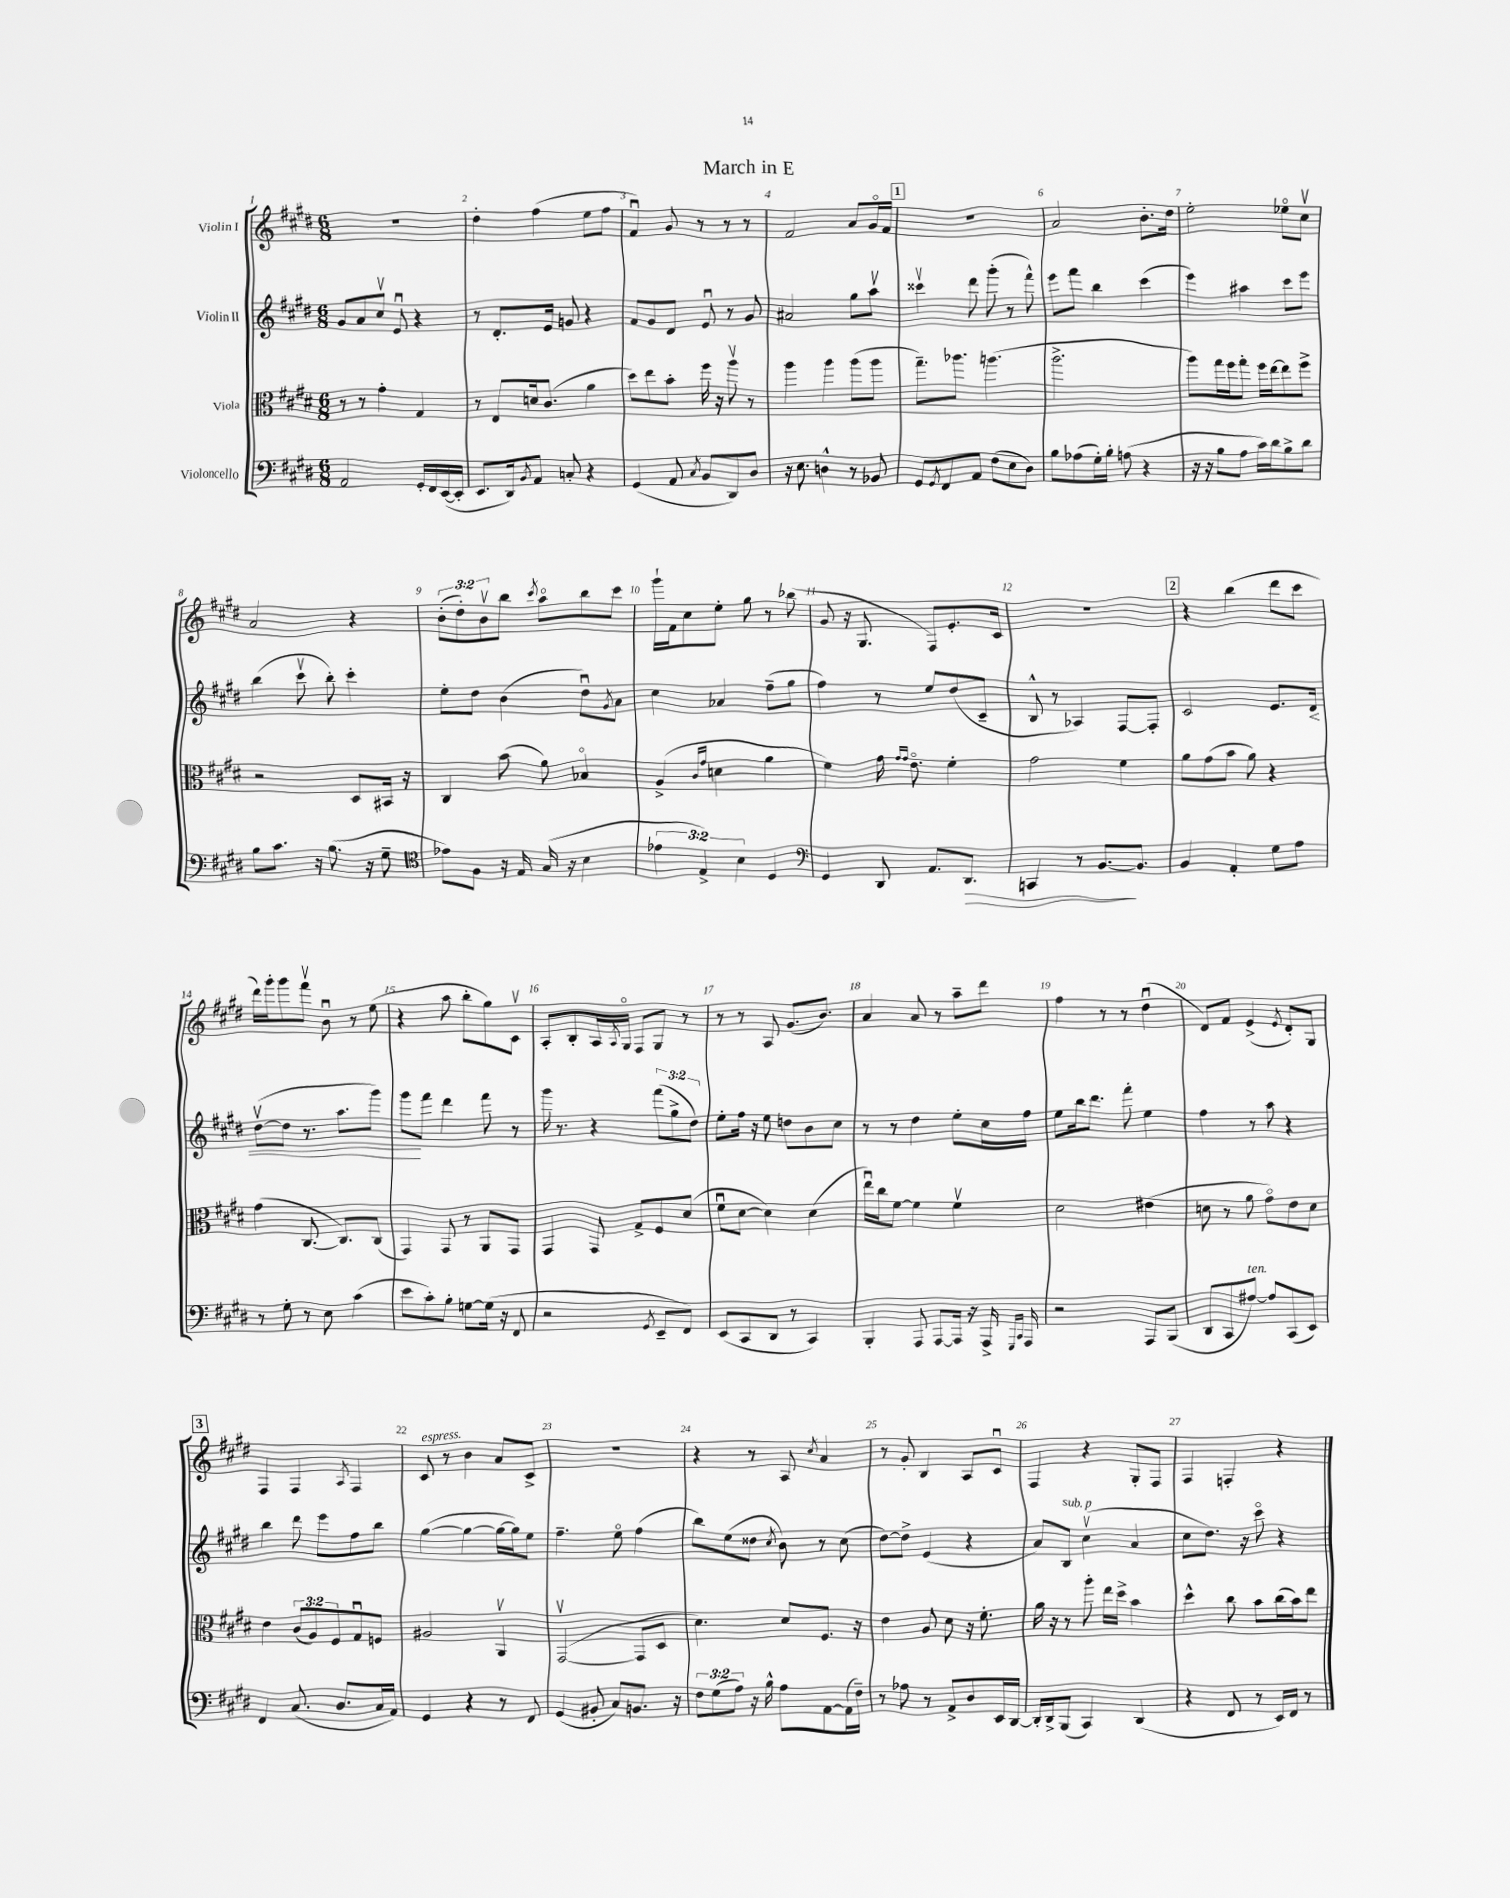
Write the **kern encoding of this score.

**kern	**dynam	**kern	**kern	**dynam	**kern
*part4	*part4	*part3	*part2	*part2	*part1
*staff4	*staff4	*staff3	*staff2	*staff2	*staff1
*I"Violoncello	*	*I"Viola	*I"Violin II	*	*I"Violin I
*clefF4	*	*clefC3	*clefG2	*	*clefG2
*k[f#c#g#d#]	*	*k[f#c#g#d#]	*k[f#c#g#d#]	*	*k[f#c#g#d#]
*M6/8	*	*M6/8	*M6/8	*	*M6/8
=1	=1	=1	=1	=1	=1
2AA/	.	8r	8g#/L	.	2.r
.	.	8r	8a/	.	.
.	.	4g#'\	8cc#v/J	.	.
.	.	.	8eu/	.	.
16GG#'/LL	.	4G#/	4r	.	.
16FF#/	.	.	.	.	.
([16EE/	.	.	.	.	.
16EE'/JJ]	.	.	.	.	.
=2	=2	=2	=2	=2	=2
8.EE/L	.	8r	8r	.	4dd#'\
.	.	8E/L	8.d#'/L	.	.
16DD#/k)	.	.	.	.	.
8qBB/	.	.	.	.	.
8AA/J	.	16dn/k	.	.	(4ff#\
.	.	(8.c#/J	16e/Jk	.	.
8Cn'/	.	.	8gn/	.	.
4r	.	4a\	4r	.	8ee\L
.	.	.	.	.	8ff#\J
=3	=3	=3	=3	=3	=3
(4GG#/	.	8dd#\L)	8f#/L	.	4f#u/)
.	.	8ee\	8g#/	.	.
8AA/	.	8b'\J	8d#/J	.	8g#/
8qC#/	.	.	.	.	.
8BB/L	.	16ff#\	8eu/	.	8r
.	.	16r	.	.	.
8DD#/)	.	8aav\	8r	.	8r
8D#/J	.	8r	8g#/	.	8r
=4	=4	=4	=4	=4	=4
16r	.	4aa\	2a#X/	.	2f#/
8.E\	.	.	.	.	.
4Dn^^\	.	4aa\	.	.	.
8r	.	(8aa\L	8gg#\L	.	8a/L
8BB-X/	.	8aa\J	8aav\J	.	16g#/L
.	.	.	.	.	16f#/JJ
!!LO:REH:place=s1:t=1
=5	=5	=5	=5	=5	=5
8GG#/L	.	8.gg#~\L)	4ccc##Xv\	.	2.r
8qGG#/	.	.	.	.	.
8FF#/	.	.	.	.	.
.	.	8.aa-X\J	.	.	.
8AA/J	.	.	8ddd#\	.	.
(8F#\L	.	(4.aan\	(8ggg#'\	.	.
8E\	.	.	8r	.	.
8D#\J)	.	.	8fff#^^\)	.	.
=6	=6	=6	=6	=6	=6
8B\L	.	2.aa^\	8eee\L	.	2a/
(8A-X\	.	.	8fff#\J	.	.
16G#'\L)	.	.	4bb\	.	.
16B'\JJ	.	.	.	.	.
(8An\	.	.	.	.	.
4r	.	.	(4ccc#\	.	8.b'\L
.	.	.	.	.	16dd#\Jk
=7	=7	=7	=7	=7	=7
16r	.	8aa\L)	4eee\)	.	2ee'\
16r	.	.	.	.	.
8B\L	.	16gg#\L	.	.	.
.	.	16ff#\J	.	.	.
8A\J	.	8gg#'\J	4aa#X\	.	.
16c#\LL)	.	16ff#\LL	.	.	.
16d#\J	.	[16ee\J	.	.	.
8B^\	.	8ee\]	8ccc#\L	.	8ee-X\L
8d#\J	.	8ff#^\J	8eee\J	.	8cc#v\J
!!LO:LB:g=z
=8	=8	=8	=8	=8	=8
8B\L	.	2r	(4bb\	.	2a/
8.c#\J	.	.	.	.	.
.	.	.	8ccc#v\	.	.
16r	.	.	.	.	.
(8.B\	.	.	8bb'\)	.	.
.	.	8D#/L	4ccc#'\	.	4r
16r	.	.	.	.	.
8G#~\	.	16BB#X/Jk	.	.	.
.	.	16r	.	.	.
=9	=9	=9	=9	=9	=9
*clefC4	*	*	*	*	*
8e-X\L)	.	4C#/	8ee'\L	.	(12b'\L
.	.	.	.	.	12dd#'\)
8F#\J	.	.	8dd#\J	.	.
.	.	.	.	.	12bv\
16r	.	(8b\	(4b\	.	8bb\J
16E/	.	.	.	.	.
.	.	.	.	.	8qccc#/
(16G#/	.	8a\)	.	.	8aa\L
16r	.	.	.	.	.
4B\	.	4B-X/	8dd#u\L)	.	8bb\
.	.	.	8qg#/	.	.
.	.	.	8a\J	.	8ccc#\J
=10	=10	=10	=10	=10	=10
6e-X\	.	(4A^/	4cc#\	.	16ggg#`\LL
.	.	.	.	.	16f#\J
.	.	.	.	.	8cc#\
6E^/)	.	.	.	.	.
.	.	16qqc#/LL	.	.	.
.	.	16qqg#/JJ	.	.	.
.	.	4dn\	4a-X/	.	8ee'\J
6B\	.	.	.	.	.
.	.	.	.	.	8gg#\
4D#/	.	4a\	(8ff#~\L	.	8r
.	.	.	8gg#\J	.	(8bb-X\
=11	=11	=11	=11	=11	=11
*clefF4	*	*	*	*	*
4GG#/	.	4f#\)	4ff#\)	.	8g#/
.	.	.	.	.	16r
.	.	.	.	.	8.G#/
8DD#/	.	16g#\	8r	.	.
.	.	16qqg#/LL	.	.	.
.	.	16qqg#/JJ	.	.	.
.	.	8.e\	.	.	.
8.AA/L	.	.	8ee/L	.	8F#/L)
.	.	4f#'\	(8dd#/	.	8.e'/
!	!LO:HP:b	!	!	!	!
8.DD#/J	>	.	.	.	.
.	.	.	8c#~/J	.	.
.	.	.	.	.	16c#/Jk
=12	=12	=12	=12	=12	=12
4CCn/	.	2g#\	8B^^/	.	2.r
.	.	.	8r	.	.
8r	.	.	4A-X/)	.	.
[8.BB/L	.	.	.	.	.
.	.	4f#\	[8F#/L	.	.
8.BB/J]	]	.	.	.	.
.	.	.	8F#'/J]	.	.
!!LO:REH:place=s1:t=2
=13	=13	=13	=13	=13	=13
4BB/	.	8a\L	2c#/	.	4r
.	.	(8g#\	.	.	.
4AA'/	.	8b\J	.	.	(4bb\
.	.	8a\)	.	.	.
8G#\L	.	4r	8.e/L	.	8ddd#\L
8A\J	.	.	.	.	8ccc#\J
!	!	!	!	!LO:HP:b	!
.	.	.	16d#/Jk	<	.
!!LO:LB:g=z
=14	=14	=14	=14	=14	=14
8r	.	(4g#\	([8dd#v\L	.	16ddd#\LL)
.	.	.	.	.	16ggg#'\J
8G#'\	.	.	8dd#\J]	.	8ggg#\
8r	.	[8.C#/	8.r	.	8fff#v\J
8E\	.	.	.	.	8bu\
.	.	8.C#/L])	8.aa\L	.	.
(4c#\	.	.	.	.	8r
.	.	(8C#/J	8ggg#\J)	.	(8ee\
=15	=15	=15	=15	=15	=15
8e\L	.	4GG#/)	8ggg#\L	.	4r
8c#'\)	.	.	8fff#\J	[	.
8B'\J	.	8GG#/	4ddd#\	.	8aa\
[8Gn\L	.	8r	.	.	8bb'\L
(16G\Jk]	.	8AA/L	8fff#\	.	8gg#\)
16r	.	.	.	.	.
8FF#/	.	8GG#/J	8r	.	8c#v\J
=16	=16	=16	=16	=16	=16
2r	.	4GG#/	16ggg#\	.	8A'/L
.	.	.	8.r	.	.
.	.	.	.	.	8B'/
.	.	8GG#/	4r	.	16A/L
.	.	.	.	.	8qA/
.	.	.	.	.	16G#/JJ
.	.	8G#^/L	.	.	8F#/L
8qGG#/	.	.	.	.	.
8EE~/L	.	8F#/	(12fff#\L	.	8G#/J
.	.	.	12gg#^\	.	.
8FF#/J)	.	(8d#/J	.	.	8r
.	.	.	12dd#\J)	.	.
=17	=17	=17	=17	=17	=17
(8EE/L	.	8f#u\L	8ee'\L	.	8r
8CC#/	.	[8d#\J	16ff#\Jk	.	8r
.	.	.	16r	.	.
8DD#/J	.	4d#\])	8ee\	.	8A/
8r	.	.	8ddn\L	.	(8.g#/L
4CC#/)	.	(4d#\	8b\	.	.
.	.	.	.	.	8.b/J)
.	.	.	8cc#\J	.	.
=18	=18	=18	=18	=18	=18
4BBB'/	.	16eeu\LL)	8r	.	4a/
.	.	16cc#\J	.	.	.
.	.	[8f#\J	8r	.	.
8AAA/	.	4f#\]	4dd#\	.	8a/
[8AAA/L	.	.	.	.	8r
16AAA/Jk]	.	4f#v\	8ee'\L	.	8aa~\L
16r	.	.	.	.	.
16AAA^/	.	.	16cc#\L	.	8ddd#\J
16qqGGG#/LL	.	.	.	.	.
16qqCC#/JJ	.	.	.	.	.
16AAA/	.	.	16ff#\JJ	.	.
=19	=19	=19	=19	=19	=19
2r	.	2d#\	8ee\L	.	4ff#\
.	.	.	16bb\k	.	.
.	.	.	8.ddd#\J	.	.
.	.	.	.	.	8r
.	.	.	8fff#'\	.	8r
8AAA/L	.	(4e#X\	4ee\	.	(4dd#u\
(8BBB/J	.	.	.	.	.
=20	=20	=20	=20	=20	=20
8DD#/L	.	8dn\	4ff#\	.	8d#/L)
8CC#/	.	8r	.	.	8f#/J
!LO:TX:a:i:t=ten.	!	!	!	!	!
[8A#X/J)	.	8a\	8r	.	(4e^/
8A#/L]	.	8g#\L)	8aa\	.	.
.	.	.	.	.	8qe/
(8CC#/	.	8e\	4r	.	8d#'/L)
8EE/J)	.	8d\J	.	.	8G#/J
!!LO:LB:g=z
!!LO:REH:place=s1:t=3
=21	=21	=21	=21	=21	=21
4FF#/	.	4e\	4bb\	.	4F#/
(8.C#/	.	(12c#/L	8ddd#\	.	4F#/
.	.	12A/)	.	.	.
.	.	.	8eee\L	.	.
.	.	12F#/	.	.	.
8.D#/L	.	.	.	.	.
.	.	.	.	.	8qA/
.	.	8G#u/	8ff#\	.	4F#/
16C#/L	.	8Fn/J	8bb\J	.	.
16AA/JJ)	.	.	.	.	.
=22	=22	=22	=22	=22	=22
!	!	!	!	!	!LO:TX:a:i:t=espress.
4GG#/	.	2A#X/	([4gg#\	.	8c#/
.	.	.	.	.	8r
4r	.	.	4gg#\_	.	4b\
8r	.	4AAv/	16gg#\LL_	.	8a/L
.	.	.	16gg#\J])	.	.
8FF#/	.	.	8ee\J	.	8c#^/J
=23	=23	=23	=23	=23	=23
(4GG#/	.	([2GG#v/	4.ff#~\	.	2.r
8BB#X'/	.	.	.	.	.
8C#/L)	.	.	8ee\	.	.
8.BBn/J	.	8GG#/L]	(4ff#\	.	.
.	.	8D#/J	.	.	.
16r	.	.	.	.	.
=24	=24	=24	=24	=24	=24
12F#\L	.	4.d#\)	8bb\L)	.	4r
(12G#\	.	.	.	.	.
.	.	.	(8ee\	.	.
12A\J)	.	.	.	.	.
16r	.	.	8dd##X\J	.	8r
16B^^\	.	.	.	.	.
.	.	.	8qcc#/	.	.
8A\L	.	8d#/L	8b\)	.	8A/
.	.	.	.	.	8qcc#/
[8AA\	.	8.F#/J	8r	.	4a/
(16AA\L]	.	.	(8cc#\	.	.
16F#~\JJ)	.	16r	.	.	.
=25	=25	=25	=25	=25	=25
8r	.	4e\	[8dd#\L)	.	8r
8A-X\	.	.	8dd#^\J]	.	8g#'/
8r	.	8A/	(4e/	.	4B/
8AA^/L	.	8d#\	.	.	.
8D#/	.	16r	4r	.	8A/L
.	.	8.f#'\	.	.	.
16EE/L	.	.	.	.	8c#u/J
[16DD#/JJ	.	.	.	.	.
=26	=26	=26	=26	=26	=26
16DD#'/LL]	.	16a\	8a/L)	.	4F#/
16DD#^/J	.	16r	.	.	.
!	!	!	!LO:TX:a:i:t=sub. p	!	!
(8BBB/J	.	8r	8B/J	.	.
4CC#/)	.	8aa'\	(4cc#v\	.	4r
.	.	16ee\LL	.	.	.
.	.	16dd#^\JJ	.	.	.
(4DD#/	.	4b\	4a/	.	8G#'/L
.	.	.	.	.	8F#/J
=27	=27	=27	=27	=27	=27
4r	.	4dd#^^\	8cc#\L	.	4F#/
.	.	.	8.dd#\J)	.	.
8FF#/	.	8cc#\	.	.	4Fn'/
.	.	.	16r	.	.
8r	.	8b\L	8ccc#\	.	.
16EE/LL)	.	(16cc#\L	4r	.	4r
16FF#/JJ	.	16b\J)	.	.	.
8r	.	8ee\J	.	.	.
==	==	==	==	==	==
*-	*-	*-	*-	*-	*-
